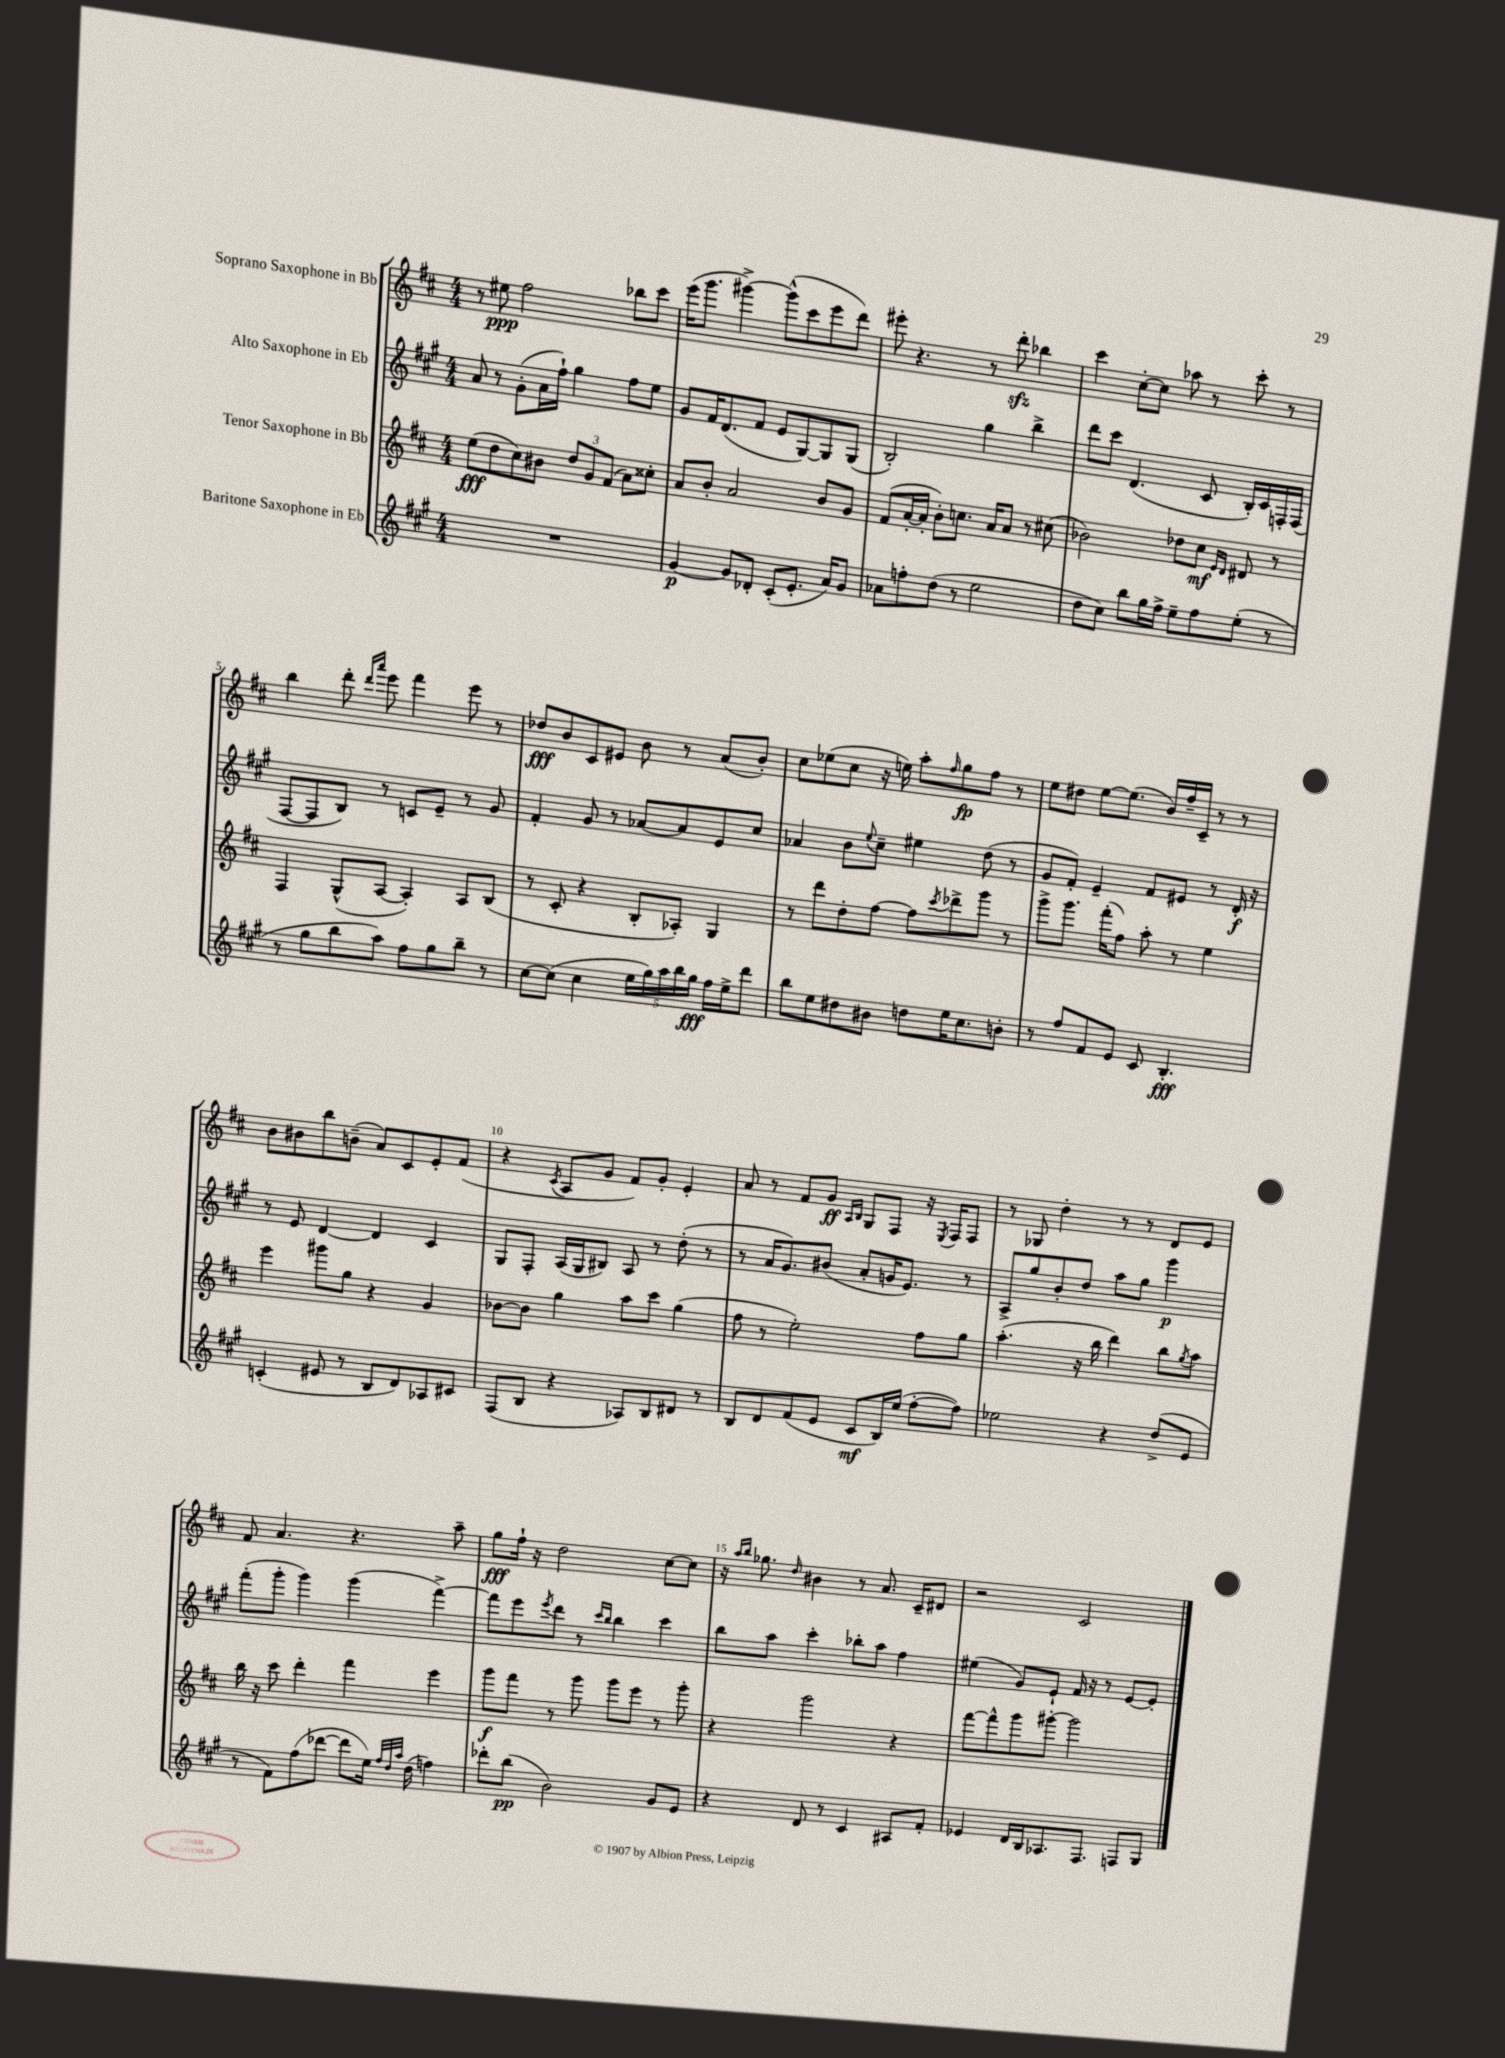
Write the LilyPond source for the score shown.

<<
\new StaffGroup <<
\new Staff = "s0" \with { instrumentName = "Soprano Saxophone in Bb" } {
    \clef treble \key d \major \numericTimeSignature \time 4/4
    r8 eis''8\ppp fis''2 bes''8 cis'''8 |
    e'''16( g'''8. gis'''4~->) gis'''8-^( cis'''8 e'''8 d'''8) |
    eis'''8-. r4. r8 d'''8-.\sfz bes''4 |
    cis'''4 cis''8~-. cis''8 aes''8 r8 cis'''8-. r8 |
    b''4 d'''8-. \grace { d'''16 a'''16 } e'''8 fis'''4 e'''8 r8 |
    des''8\fff b'8 cis'8 eis'8 b'8 r8 a'8( b'8-.) |
    cis''8 ees''8( cis''8 r16 e''16) a''8-. \grace { fis''16 } g''8\fp fis''8 r8 |
    e''8 dis''8 e''8~ e''8.( b'16) fis''16-- cis'16-- r8 r8 |
    b'8 bis'8 b''8 b'8--( a'8) cis'8 e'8-. fis'8( |
    r4 \acciaccatura { cis'8 } a8 g'8 fis'8) g'8-. e'4-. |
    a'8 r8 fis'8 g'8\ff \grace { a16 b16 } g8 fis8 r16 \acciaccatura { e8 } fis16 fis8 |
    r8 ges8 d''4-. r8 r8 d'8 e'8 |
    fis'8 a'4. r4. a''8-- |
    g''8\fff fis''16-! r16 d''2 cis''8~ cis''8 |
    r16 \grace { a''16 b''16 } ges''8. \grace { d''16 } bis'4 r8 a'8. cis'16-- dis'8 |
    r2 cis'2 \bar "|." |
}
\new Staff = "s1" \with { instrumentName = "Alto Saxophone in Eb" } {
    \clef treble \key a \major \numericTimeSignature \time 4/4
    a'8 r8 gis'8-.( a'16 fis''16-!) gis''4 fis''8 e''8 |
    gis'8 fis'16 d'8.( fis'8 e'8 gis8~) gis8 gis8( |
    b2-.) gis''4 b''4-> |
    d'''8 cis'''8 d'4.( cis'8 b16-.) cis'16 f16-. f16( |
    fis8~ fis8 b8) r8 c'8 e'8-- r8 gis'8 |
    fis'4-. gis'8 r8 aes'8~ aes'8 e'8 cis''8 |
    aes'4 b'8 \appoggiatura { e''8 } cis''8-- eis''4 d''8( r8 |
    gis'8 fis'8-.) e'4-- fis'8 eis'8 r8 d'16-.\f r16 |
    r8 e'8 d'4~ d'4 cis'4 |
    gis8 fis8-. a16( gis16 bis8) a8 r8 d''8-.( r8 |
    r8 a'16 gis'8.) bis'8( a'8-. g'16 e'8.) r8 |
    a8-> gis''8 b'8-. d''8 a''8 gis''8 gis'''4\p |
    fis'''8-.( gis'''8-. gis'''4) gis'''4( fis'''4~->) |
    fis'''8 e'''8 \acciaccatura { e'''8 } d'''8 r8 \grace { cis'''16 b''16 } b''4 cis'''4 |
    b''8 a''8 cis'''4-. bes''8-. a''8 fis''4 |
    eis''4( gis'8) e'8-! fis'16 r16 r8 e'8~ e'8-. \bar "|." |
}
\new Staff = "s2" \with { instrumentName = "Tenor Saxophone in Bb" } {
    \clef treble \key d \major \numericTimeSignature \time 4/4
    e''8\fff( d''8 cis''8) bis'8 \tuplet 3/2 { d''8 g'8 fis'8( } a'8) cisis''8-. |
    a'8 b'8-. a'2 b'8 g'8 |
    fis'8( a'16~-. a'16-. b'8-.) c''8. a'16 a'8 r8 cis''8( |
    bes'2) des''8 cis''8\mf \grace { e'16 d'16 } dis'8 r8 |
    fis4 g8-^( a8~ a4-.) a8 b8( |
    r8 cis'8-. r4 b8-. aes8-.) g4 |
    r8 d'''8 d''8-. fis''8~ fis''8 \acciaccatura { cis'''8 } des'''8-> g'''8 r8 |
    g'''8-> g'''8. fis'''16-.( fis''8) a''8-. r8 e''4 |
    e'''4 gis'''8 g''8 r4 g'4 |
    bes'8~ bes'8 g''4 a''8 cis'''8 g''4( |
    fis''8 r8 e''2-.) fis''8 g''8 |
    a''4.-.( r16 b''16 d'''4) b''8 \acciaccatura { g''8 } a''8 |
    b''16 r16 cis'''8 d'''4-. fis'''4 e'''4 |
    g'''8\f fis'''8 r8 g'''8 g'''8 e'''8 r8 g'''8-. |
    r4 g'''2 r4 |
    fis'''8~ fis'''8-^ g'''8 gis'''8~-. gis'''2 \bar "|." |
}
\new Staff = "s3" \with { instrumentName = "Baritone Saxophone in Eb" } {
    \clef treble \key a \major \numericTimeSignature \time 4/4
    R1 |
    gis'4~\p gis'8 des'8-. cis'8-.( e'8.-. a'16) gis'8 |
    aes'8 f''8-. d''8( r8 e''2 |
    d''8 cis''8) b''8 gis''16 fis''16-> e''8-- fis''8 e''8-.( r8 |
    r8 gis''8 b''8 a''8) fis''8 gis''8 b''8-- r8 |
    cis''8~ cis''8( cis''4 \tuplet 5/4 { e''16 gis''16) a''16 b''16 gis''16\fff } fis''16 e''16-> d'''8 |
    b''8 e''8 dis''8 bis'8 d''8 e''16 cis''8. b'8-. |
    r8 fis''8 fis'8 e'8 cis'8 b4.-.\fff |
    c'4-.( eis'8 r8 b8 d'8) aes8 cis'8 |
    fis8( b8 r4 aes8) b8 dis'8 r8 |
    b8 d'8 fis'8( e'8 cis'8\mf b16) e''16( fis''8~-. fis''8) |
    ees''2 r4 d''8->( e'8 |
    r8 fis'8) fis''8( des'''8~ des'''8 e''16) \grace { fis''32 d''32 a''32 } d''16( f''4) |
    des'''8-. b''8\pp( b'2) gis'8 e'8 |
    r4 d'8 r8 cis'4 ais8 fis'8-. |
    ees'4 d'16 b16 aes8. fis8. f8 gis8 \bar "|." |
}
>>
>>
\layout { \context { \Score \override BarNumber.break-visibility = ##(#f #t #t) barNumberVisibility = #(every-nth-bar-number-visible 5) } }
